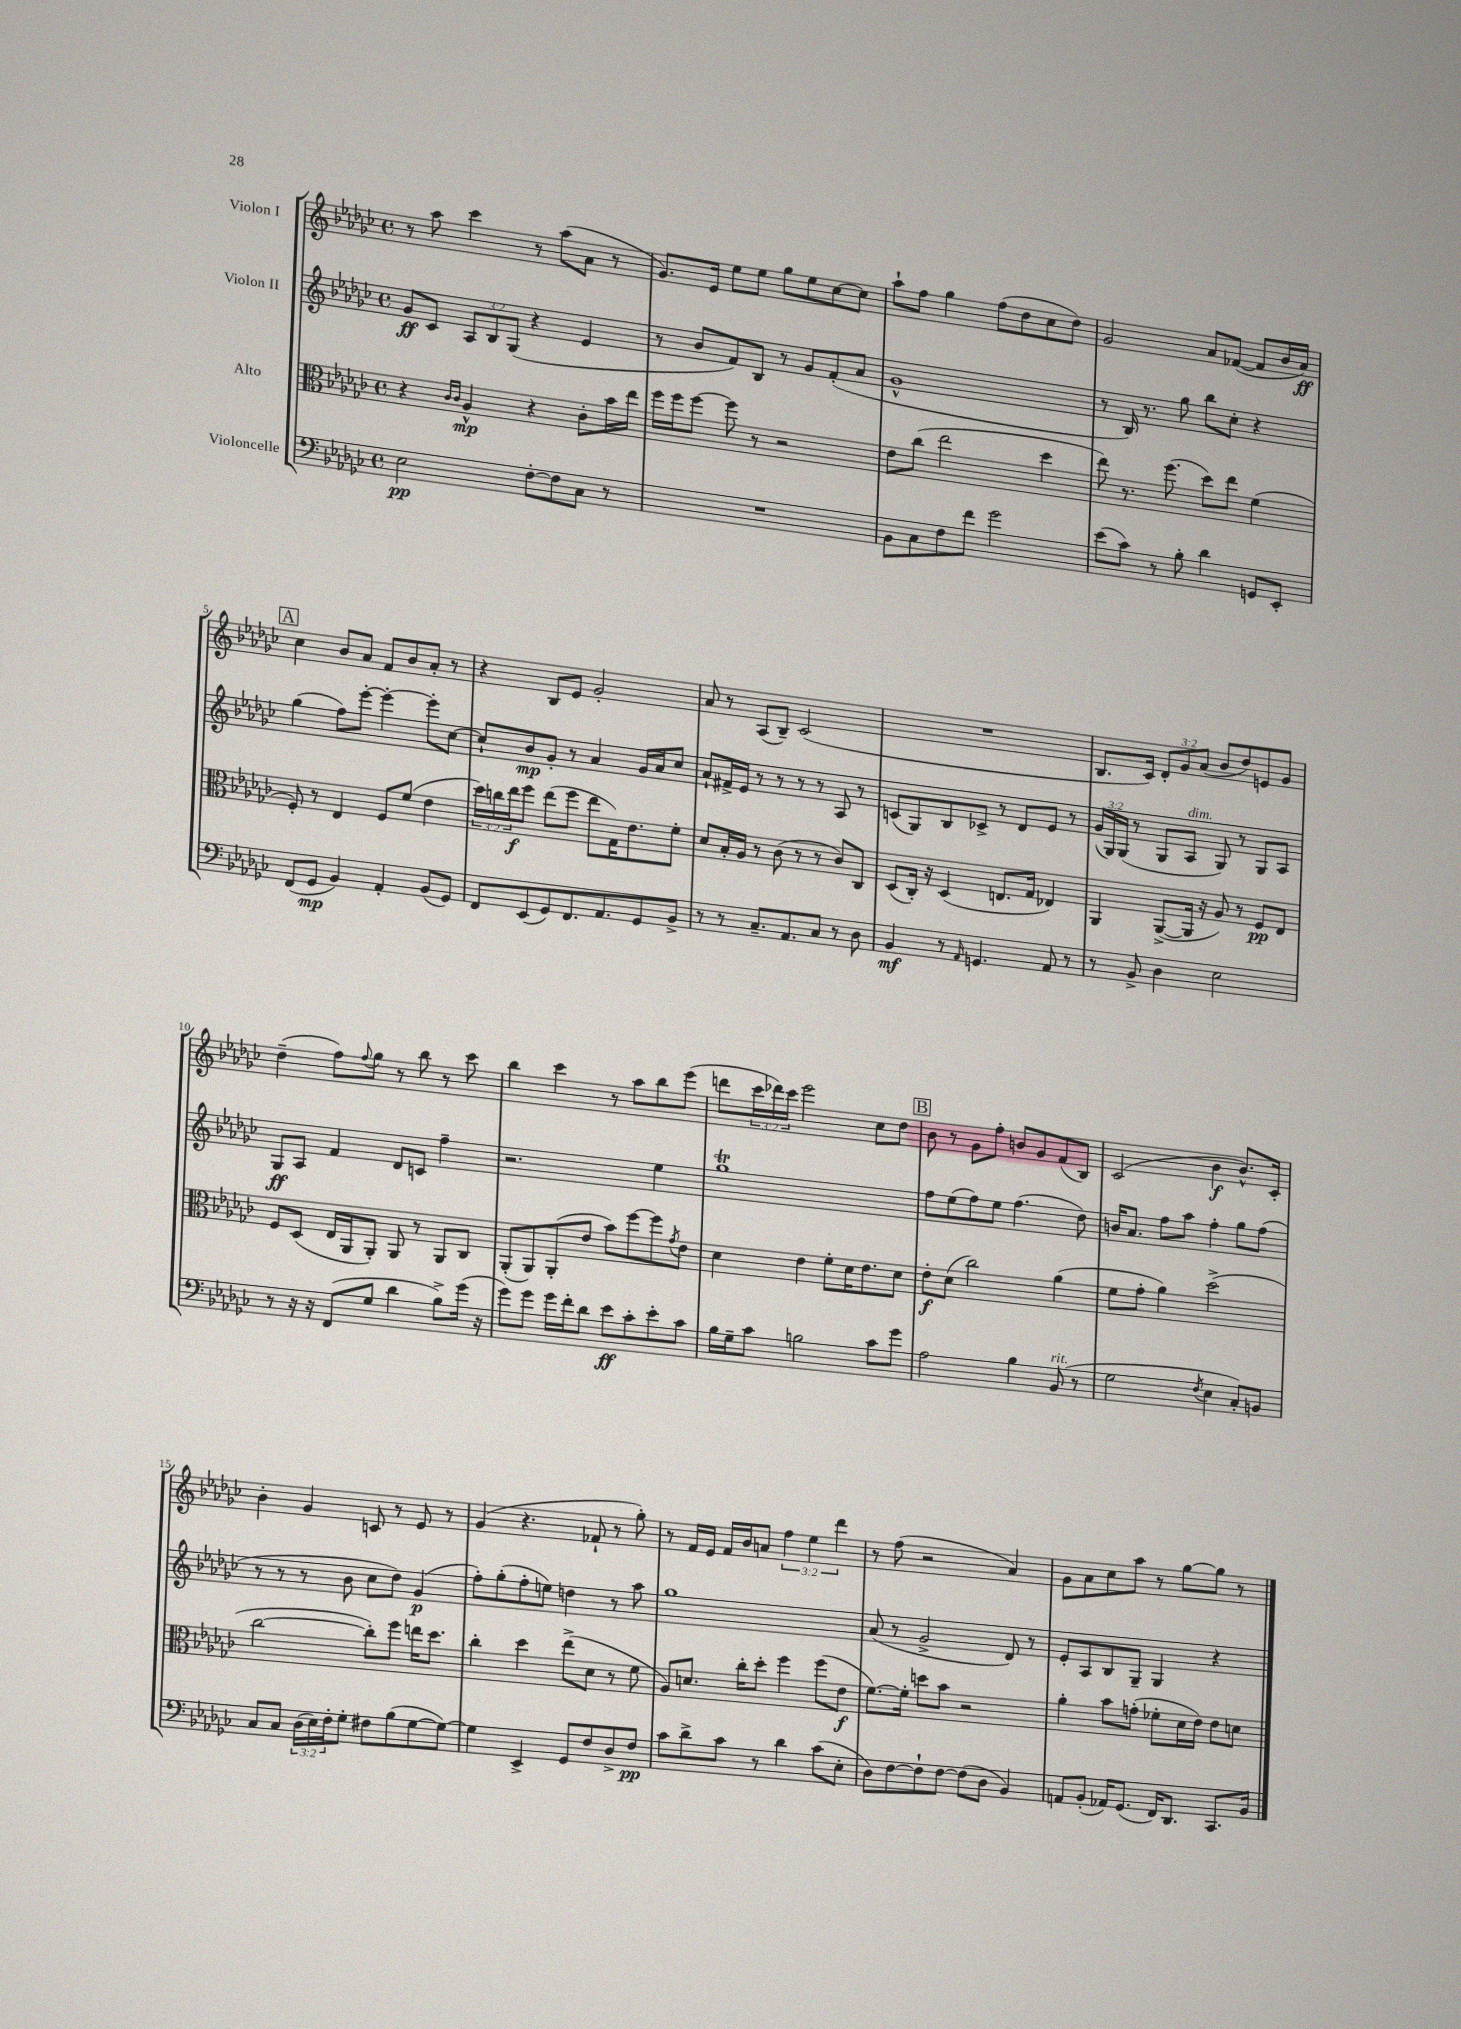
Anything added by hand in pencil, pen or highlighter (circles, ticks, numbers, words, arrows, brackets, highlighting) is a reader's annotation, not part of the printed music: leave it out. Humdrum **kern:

**kern	**dynam	**kern	**dynam	**kern	**dynam	**kern	**dynam
*part4	*part4	*part3	*part3	*part2	*part2	*part1	*part1
*staff4	*staff4	*staff3	*staff3	*staff2	*staff2	*staff1	*staff1
*I"Violoncelle	*	*I"Alto	*	*I"Violon II	*	*I"Violon I	*
*clefF4	*	*clefC3	*	*clefG2	*	*clefG2	*
*k[b-e-a-d-g-c-]	*	*k[b-e-a-d-g-c-]	*	*k[b-e-a-d-g-c-]	*	*k[b-e-a-d-g-c-]	*
*M4/4	*	*M4/4	*	*M4/4	*	*M4/4	*
*met(c)	*	*met(c)	*	*met(c)	*	*met(c)	*
=1	=1	=1	=1	=1	=1	=1	=1
2E-\	pp	4r	.	8g-/L	ff	8r	.
.	.	.	.	8c-/J	.	8aa-\	.
.	.	16qqc-/LL	.	.	.	.	.
.	.	16qqc-/JJ	.	.	.	.	.
.	.	4A-^^/	mp	12A-/L	.	4ccc-\	.
.	.	.	.	12B-/	.	.	.
.	.	.	.	(12G-/J	.	.	.
[8F'\L	.	4r	.	4r	.	8r	.
8F\]	.	.	.	.	.	(8aa-\L	.
8C-\J	.	8c-'\L	.	4e-/	.	8a-\J	.
8r	.	16b-\L	.	.	.	8r	.
.	.	16ee-\JJ	.	.	.	.	.
=2	=2	=2	=2	=2	=2	=2	=2
1r	.	16ff\LL	.	8r	.	8.g-/L)	.
.	.	16ff\J	.	.	.	.	.
.	.	[8ff\J	.	8b-/L	.	.	.
.	.	.	.	.	.	16e-/Jk	.
.	.	8ff\]	.	8f/)	.	8ee-\L	.
.	.	8r	.	8B-/J	.	8ee-\J	.
.	.	2r	.	8r	.	8gg-\L	.
.	.	.	.	8g-/L	.	8ee-\	.
.	.	.	.	(8f'/	.	[8cc-\	.
.	.	.	.	8a-/J	.	8cc-\J]	.
=3	=3	=3	=3	=3	=3	=3	=3
8BB-\L	.	8e-\L	.	1g-^^	.	8aa-`\L	.
8C-\	.	(8cc-\J	.	.	.	8ff\J	.
8F\	.	2ee-\	.	.	.	4gg-\	.
8f\J	.	.	.	.	.	.	.
2g-\	.	.	.	.	.	(8ff\L	.
.	.	.	.	.	.	8dd-\	.
.	.	4dd-\	.	.	.	8cc-\	.
.	.	.	.	.	.	8dd-\J)	.
=4	=4	=4	=4	=4	=4	=4	=4
(8e-\L	.	8ee-\)	.	8r	.	2g-/	.
8c-\J)	.	8.r	.	16B-/)	.	.	.
.	.	.	.	8.r	.	.	.
8r	.	.	.	.	.	.	.
.	.	(8.ff\	.	.	.	.	.
8B-'\	.	.	.	8gg-\	.	.	.
4d-\	.	8dd-\L)	.	8bb-\L	.	8a-/L	.
.	.	8ee-\J	.	8cc-'\J	.	([8f-X/J	.
8GGn/L	.	(4f\	.	4r	.	8f-/L]	.
8EE-'/J	.	.	.	.	.	16b-/L	.
.	.	.	.	.	.	16a-/JJ)	ff
!!LO:LB:g=z
!!LO:REH:place=s1:t=A
=5	=5	=5	=5	=5	=5	=5	=5
(8FF/L	.	8F'/)	.	(4gg-\	.	4cc-\	.
8GG-/J	mp	8r	.	.	.	.	.
4BB-/)	.	4E-/	.	8ff\L)	.	8b-/L	.
.	.	.	.	[8eee-'\J	.	8a-/J	.
4AA-'/	.	8F/L	.	4eee-'\_	.	8f/L	.
.	.	(8f/J	.	.	.	8b-/	.
(8BB-/L	.	4e-\	.	8eee-'\L]	.	8a-'/J	.
8GG-/J)	.	.	.	[8cc-\J	.	8r	.
=6	=6	=6	=6	=6	=6	=6	=6
8FF/L	.	24dd-\LL)	.	8cc-`/L]	.	4r	.
.	.	24ccn\	.	.	.	.	.
.	.	24ee-\J	f	.	.	.	.
(8EE-/	.	8ff\J	.	8b-/	mp	.	.
8GG-/)	.	(8ee-\L	.	8g-'/J	.	8B-/L	.
8.FF/	.	8ff\J	.	8r	.	8e-/J	.
.	.	8ee-\L	.	4a-/	.	2g-'/	.
8.AA-/	.	.	.	.	.	.	.
.	.	16G-\K)	.	.	.	.	.
.	.	8.e-\	.	.	.	.	.
8GG-/	.	.	.	16g-/LL	.	.	.
.	.	.	.	16a-/J	.	.	.
8BB-^/J	.	8f'\J	.	8cc-/J	.	.	.
=7	=7	=7	=7	=7	=7	=7	=7
8r	.	8d-/L	.	8a-`/L	.	8a-/	.
8r	.	16B-'/L	.	16f#X^/L	.	8r	.
.	.	16A-/JJ	.	16e-/JJ	.	.	.
8.C-~/L	.	8r	.	8r	.	(8A-/L	.
.	.	(8c-\	.	8r	.	8B-~/J)	.
8.AA-/	.	.	.	.	.	.	.
.	.	8r	.	8r	.	(2c-/	.
8C-/J	.	8r	.	8r	.	.	.
8r	.	8c-/L)	.	8A-/	.	.	.
8D-\	.	8C-/J	.	8r	.	.	.
=8	=8	=8	=8	=8	=8	=8	=8
4BB-/	mf	(8D-/L	.	(8cn/L	.	1r	.
.	.	16C-'/Jk)	.	8G-/)	.	.	.
.	.	16r	.	.	.	.	.
8r	.	(4D-/	.	8B-/	.	.	.
16qqAA-/	.	.	.	.	.	.	.
4.GGn/	.	.	.	8c-X^/J	.	.	.
.	.	8.En/L	.	8r	.	.	.
.	.	.	.	8d-/L	.	.	.
.	.	16G-/Jk	.	.	.	.	.
8AA-/	.	4E-X/)	.	8e-/J	.	.	.
8r	.	.	.	8r	.	.	.
=9	=9	=9	=9	=9	=9	=9	=9
8r	.	4AA-/	.	(24g-/LL	.	8.B-/L	.
.	.	.	.	24G-/)	.	.	.
.	.	.	.	(24G-/JJ	.	.	.
8BB-^/	.	.	.	8r	.	.	.
.	.	.	.	.	.	16c-/Jk)	.
4D-\	.	([8AA-^/L	.	8G-/L	.	12d-'/L	.
.	.	.	.	.	.	12g-/	.
!	!	!	!	!LO:TX:a:i:t=dim.	!	!	!
.	.	16AA-/Jk]	.	8A-/J	.	.	.
.	.	.	.	.	.	(12a-/J	.
.	.	16r	.	.	.	.	.
2E-\	.	8A-/)	.	8G-/)	.	8b-/L	.
.	.	8r	.	8r	.	8dd-/)	.
.	.	8F/L	pp	8G-/L	.	8en/	.
.	.	8E-/J	.	8A-/J	.	8g-/J	.
!!LO:LB:g=z
=10	=10	=10	=10	=10	=10	=10	=10
8r	.	8F/L	.	8G-/L	ff	(4dd-~\	.
16r	.	(8D-/J	.	8A-/J	.	.	.
16r	.	.	.	.	.	.	.
(8FF/L	.	16E-/LL	.	4f/	.	8ff\L)	.
.	.	16AA-/J	.	.	.	.	.
.	.	.	.	.	.	8qqff/	.
8G-/J	.	8AA-'/J)	.	.	.	8gg-\J	.
4d-\	.	8AA-/	.	8d-/L	.	8r	.
.	.	8r	.	8cn/J	.	8bb-\	.
8B-^\L)	.	8AA-/L	.	4ff~\	.	8r	.
(16g-\Jk	.	8C-/J	.	.	.	8ccc-\	.
16r	.	.	.	.	.	.	.
=11	=11	=11	=11	=11	=11	=11	=11
8g-\L)	.	(8AA-'/L	.	2.r	.	4bb-\	.
8g-\J	.	8AA-/)	.	.	.	.	.
16g-\LL	.	(8AA-'/	.	.	.	4ccc-\	.
16f'\J	.	.	.	.	.	.	.
8d-\J	.	8e-/J	.	.	.	.	.
8e-\L	ff	8b-\L)	.	.	.	8r	.
8c-'\	.	[8ff\	.	.	.	8aa-\L	.
8e-'\	.	8ff\]	.	4ee-\	.	8bb-\	.
.	.	8qg-/	.	.	.	.	.
8c-\J	.	8e-\J	.	.	.	(8eee-\J	.
=12	=12	=12	=12	=12	=12	=12	=12
16B-\LL	.	4d-\	.	1gg-T	.	8dddn\L	.
16G-~\J	.	.	.	.	.	.	.
8c-\J	.	.	.	.	.	24ccc-\L	.
.	.	.	.	.	.	24ddd-X\)	.
.	.	.	.	.	.	24ccc-\JJ	.
2Bn\	.	4e-\	.	.	.	2eee-\	.
.	.	8f'\L	.	.	.	.	.
.	.	16d-\K	.	.	.	.	.
.	.	8.e-\	.	.	.	.	.
8c-\L	.	.	.	.	.	8cc-\L	.
8g-\J	.	8d-\J	.	.	.	8dd-\J	.
!!LO:REH:place=s1:t=B
=13	=13	=13	=13	=13	=13	=13	=13
2A-\	.	8e-'\L	f	8ff\L	.	8b-\	.
.	.	(8d-\J	.	(8ee-\	.	8r	.
.	.	2cc-\)	.	8ff\)	.	8g-\L	.
.	.	.	.	8ee-\J	.	8ff'\J	.
4B-\	.	.	.	(4.ff\	.	8bn/L	.
.	.	.	.	.	.	8g-/	.
!LO:TX:a:i:t=rit.	!	!	!	!	!	!	!
(8BB-/	.	(4a-\	.	.	.	(8f/	.
8r	.	.	.	8dd-\)	.	8B-/J)	.
=14	=14	=14	=14	=14	=14	=14	=14
2G-\	.	8f\L	.	16bn/KL	.	(2c-/	.
.	.	.	.	8.a-/J	.	.	.
.	.	8g-'\J	.	.	.	.	.
.	.	4a-\)	.	8ff\L	.	.	.
.	.	.	.	8aa-\J	.	.	.
8qF/	.	.	.	.	.	.	.
4E-\	.	(2dd-^\	.	4ff'\	.	4b-\	f
8C-'/L)	.	.	.	8gg-\L	.	8.b-^^/L)	.
8BBn/J	.	.	.	(8ff\J	.	.	.
.	.	.	.	.	.	16c-'/Jk	.
!!LO:LB:g=z
=15	=15	=15	=15	=15	=15	=15	=15
8C-/L	.	[2cc-\	.	8r	.	4b-'\	.
8C-/J	.	.	.	8r	.	.	.
(24D-\LL	.	.	.	8r	.	4g-/	.
24E-\)	.	.	.	.	.	.	.
24F'\J	.	.	.	.	.	.	.
8G-'\J	.	.	.	8b-\	.	.	.
8F#X\L	.	8cc-'\L])	.	8cc-\L	.	8cn/	.
(8B-\	.	8ff\J	.	8dd-\J)	.	8r	.
[8G-\	.	16een\KL	.	(4g-/	p	8e-/	.
.	.	8.dd-\J	.	.	.	.	.
8G-\J_)	.	.	.	.	.	8r	.
=16	=16	=16	=16	=16	=16	=16	=16
4G-\]	.	4cc-'\	.	8ff'\L)	.	(4g-/	.
.	.	.	.	(8gg-'\	.	.	.
4EE-^/	.	4dd-\	.	8ff'\	.	4.r	.
.	.	.	.	8een\J)	.	.	.
8GG-/L	.	(8ee-^\L	.	4ddn\	.	.	.
8F/	.	8d-\J	.	.	.	8f-X`/	.
8D-^/	.	8r	.	8r	.	8r	.
8F/J	pp	8f\	.	8aa-\	.	8gg-'\)	.
=17	=17	=17	=17	=17	=17	=17	=17
8c-\L	.	8A-/L)	.	1gg-	.	8r	.
8d-^\	.	8.dn/J	.	.	.	16f/LL	.
.	.	.	.	.	.	16e-/JJ	.
8c-\J	.	.	.	.	.	16f/LL	.
.	.	16cc-'\KL	.	.	.	16b-/J	.
8r	.	8dd-'\J	.	.	.	8an/J	.
4d-\	.	4ff\	.	.	.	6ff\	.
.	.	.	.	.	.	6ee-\	.
(8c-\L	.	(8ff\L	.	.	.	.	.
.	.	.	.	.	.	6ddd-\	.
8E-'\J	.	8e-\J	f	.	.	.	.
=18	=18	=18	=18	=18	=18	=18	=18
8D-\L)	.	[8.f\L)	.	(8a-/	.	8r	.
[8F\	.	.	.	8r	.	(8ff\	.
.	.	16f'\Jk]	.	.	.	.	.
8F`\]	.	8ddn\L	.	2g-^/	.	2r	.
[8F\J	.	8b-\J	.	.	.	.	.
(8F\L]	.	2r	.	.	.	.	.
8D-\J	.	.	.	.	.	.	.
4BB-/)	.	.	.	8d-/)	.	4a-/)	.
.	.	.	.	8r	.	.	.
=19	=19	=19	=19	=19	=19	=19	=19
8AAn/L	.	4a-'\	.	8e-'/L	.	8g-\L	.
(8BB-'/J	.	.	.	8A-/	.	8a-\	.
16AA-X/KL)	.	8b-\L	.	8B-/	.	8cc-\	.
(8.GG-/J	.	.	.	.	.	.	.
.	.	(8gn'\J	.	8G-~/J	.	8aa-\J	.
16FF/KL)	.	8f-X'\L	.	4G-/	.	8r	.
8.DD-/J	.	.	.	.	.	.	.
.	.	16d-\L	.	.	.	[8gg-\L	.
.	.	16e-\JJ)	.	.	.	.	.
8.CC-/L	.	8e-\L	.	4r	.	8gg-\J]	.
.	.	8dn\J	.	.	.	8r	.
16BB-/Jk	.	.	.	.	.	.	.
==	==	==	==	==	==	==	==
*-	*-	*-	*-	*-	*-	*-	*-
